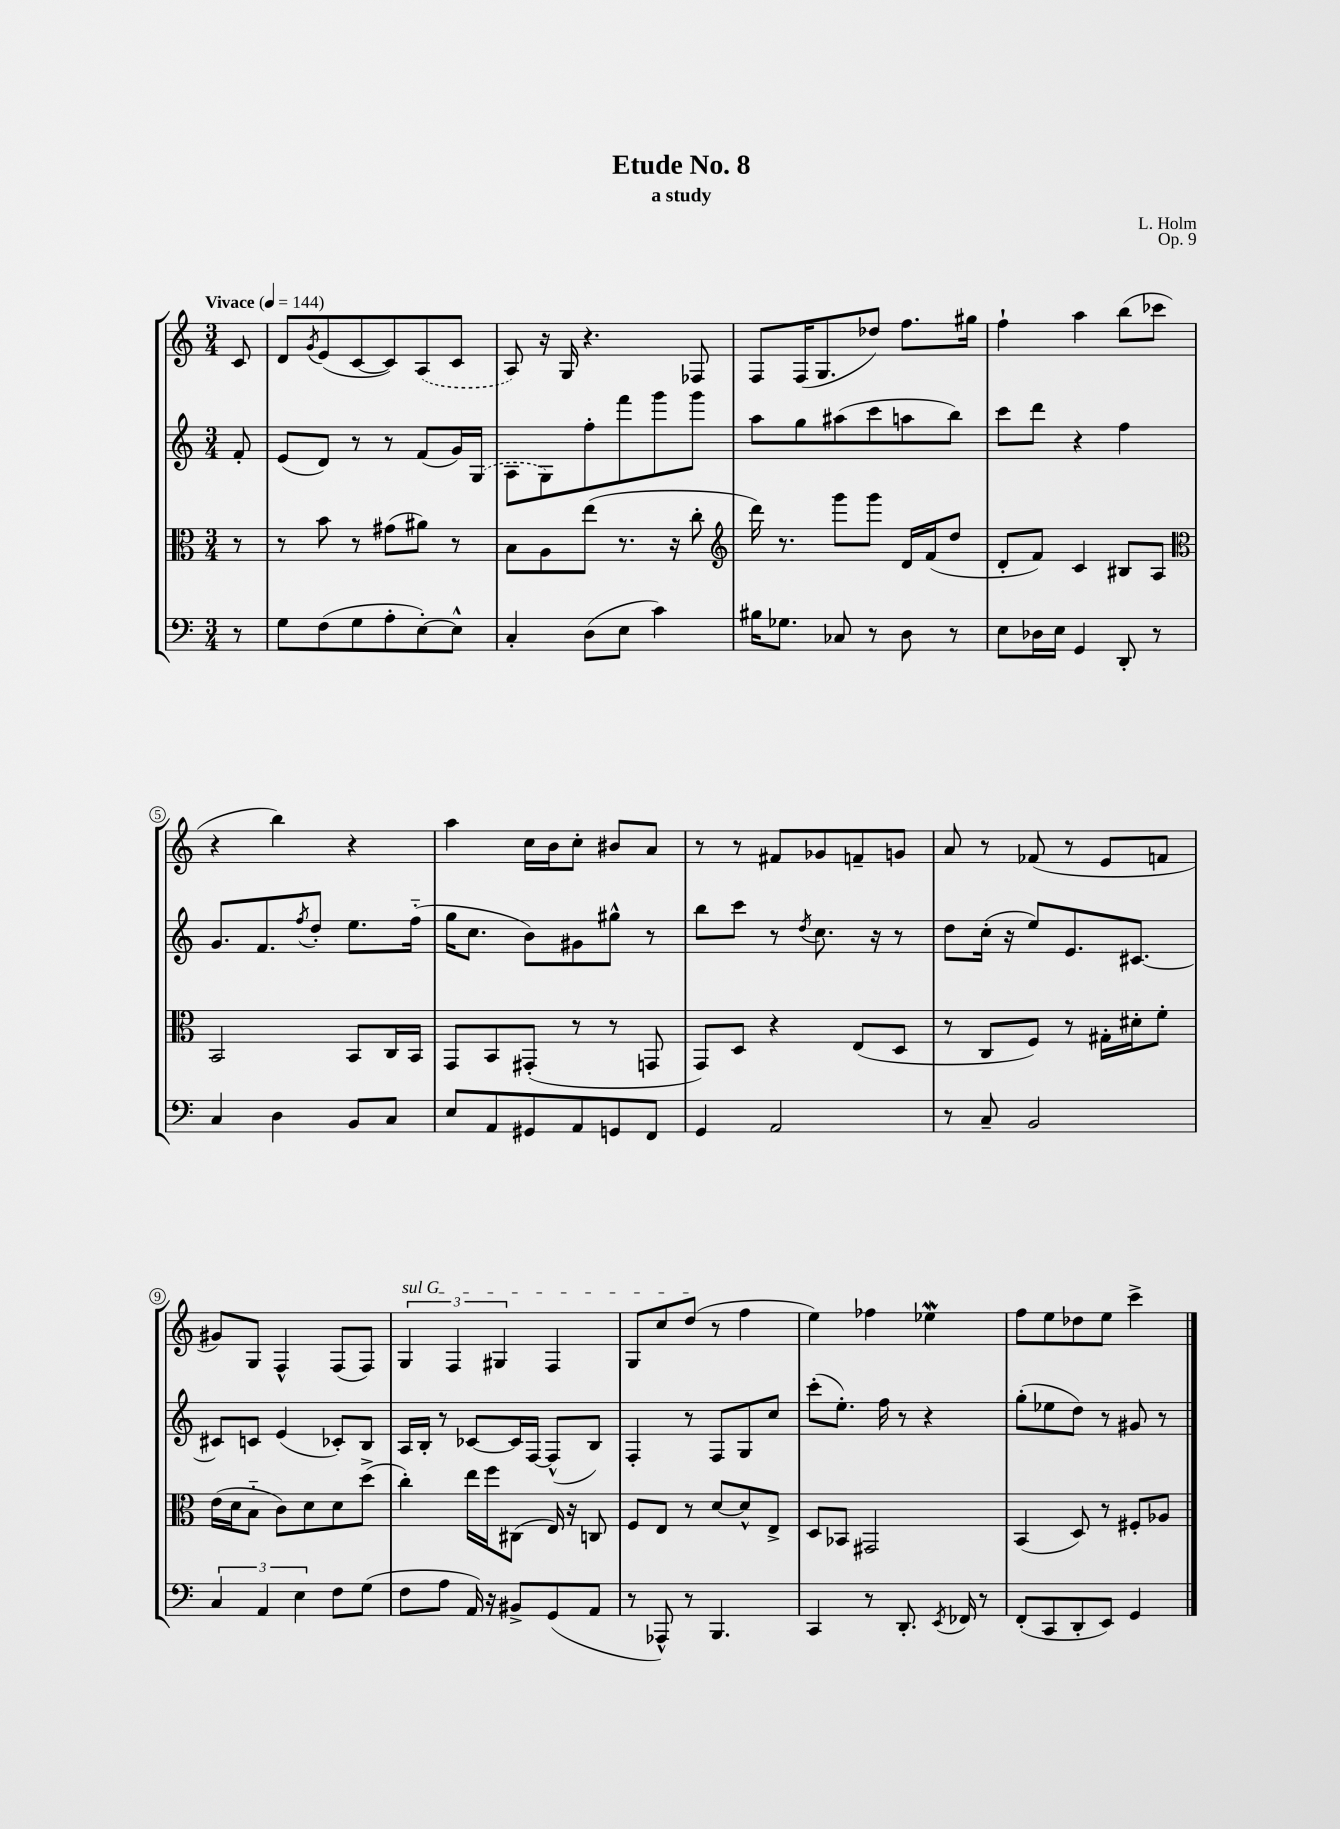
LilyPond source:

\header { title = "Etude No. 8" composer = "L. Holm" subtitle = "a study" opus = "Op. 9" }
<<
\new StaffGroup <<
\new Staff = "s0" {
    \clef treble \key c \major \numericTimeSignature \time 3/4 \partial 8 \tempo "Vivace" 4 = 144
    c'8 |
    d'8 \acciaccatura { g'8 } e'8( c'8~ c'8) \once \slurDashed a8( c'8 |
    a8) r16 g16 r4. fes8 |
    f8 f16( g8. des''8) f''8. gis''16 |
    f''4-! a''4 b''8( ces'''8 |
    r4 b''4) r4 |
    a''4 c''16 b'16 c''8-. bis'8 a'8 |
    r8 r8 fis'8 ges'8 f'8-- g'8 |
    a'8 r8 fes'8( r8 e'8 f'8 |
    gis'8) g8 f4-^ f8( f8) |
    \tuplet 3/2 { \once \override TextSpanner.bound-details.left.text = \markup { \italic "sul G" } g4\startTextSpan f4 gis4 } f4 |
    g8 c''8 d''8\stopTextSpan( r8 f''4 |
    e''4) fes''4 ees''4\mordent |
    f''8 e''8 des''8 e''8 c'''4-> \bar "|." |
}
\new Staff = "s1" {
    \clef treble \key c \major \numericTimeSignature \time 3/4 \partial 8
    f'8-. |
    e'8( d'8) r8 r8 f'8( g'16) \once \slurDashed g16( |
    a8 g8) f''8-. f'''8 g'''8 g'''8 |
    a''8 g''8 ais''8( c'''8 a''8 b''8) |
    c'''8 d'''8 r4 f''4 |
    g'8. f'8. \acciaccatura { f''8 } d''8-. e''8. f''16-_( |
    g''16 c''8. b'8) gis'8 gis''8-^ r8 |
    b''8 c'''8 r8 \acciaccatura { d''8 } c''8. r16 r8 |
    d''8 c''16-.( r16 e''8) e'8. cis'8.~ |
    cis'8 c'8 e'4( ces'8-.) b8 |
    a16 b16-. r8 ces'8~ ces'16 f16~ f8-^( b8) |
    f4-. r8 f8 g8 c''8 |
    c'''8-.( e''8.-.) f''16 r8 r4 |
    g''8-.( ees''8 d''8) r8 gis'8 r8 \bar "|." |
}
\new Staff = "s2" {
    \clef alto \key c \major \numericTimeSignature \time 3/4 \partial 8
    r8 |
    r8 b'8 r8 gis'8( ais'8) r8 |
    b8 a8 e''8( r8. r16 c''8-. |
    \clef treble d'''16) r8. g'''8 g'''8 d'16 f'16( d''8 |
    d'8-. f'8) c'4 bis8 a8 |
    \clef alto b,2 b,8 c16 b,16 |
    g,8 b,8 gis,8-.( r8 r8 g,8 |
    g,8) d8 r4 e8( d8 |
    r8 c8 f8) r8 gis16-. dis'16-. f'8-. |
    e'16( d'16 b8-_ c'8) d'8 d'8 d''8->( |
    c''4-.) e''16 f''16 cis8( e16) r16 c8 |
    f8 e8 r8 d'8~ d'8-^ e8-> |
    d8 bes,8 gis,2 |
    b,4( d8) r8 fis8-. aes8 \bar "|." |
}
\new Staff = "s3" {
    \clef bass \key c \major \numericTimeSignature \time 3/4 \partial 8
    r8 |
    g8 f8( g8 a8-. e8~-.) e8-^ |
    c4-. d8( e8 c'4) |
    bis16 ges8. ces8 r8 d8 r8 |
    e8 des16 e16 g,4 d,8-. r8 |
    c4 d4 b,8 c8 |
    e8 a,8 gis,8 a,8 g,8 f,8 |
    g,4 a,2 |
    r8 c8-- b,2 |
    \tuplet 3/2 { c4 a,4 e4 } f8 g8( |
    f8 a8 a,16) r16 bis,8-> g,8( a,8 |
    r8 aes,,8-^) r8 b,,4. |
    c,4 r8 d,8.-. \acciaccatura { e,8 } fes,16 r8 |
    f,8-.( c,8 d,8-. e,8) g,4 \bar "|." |
}
>>
>>
\layout { \context { \Score \override BarNumber.stencil = #(make-stencil-circler 0.1 0.3 ly:text-interface::print) } }
